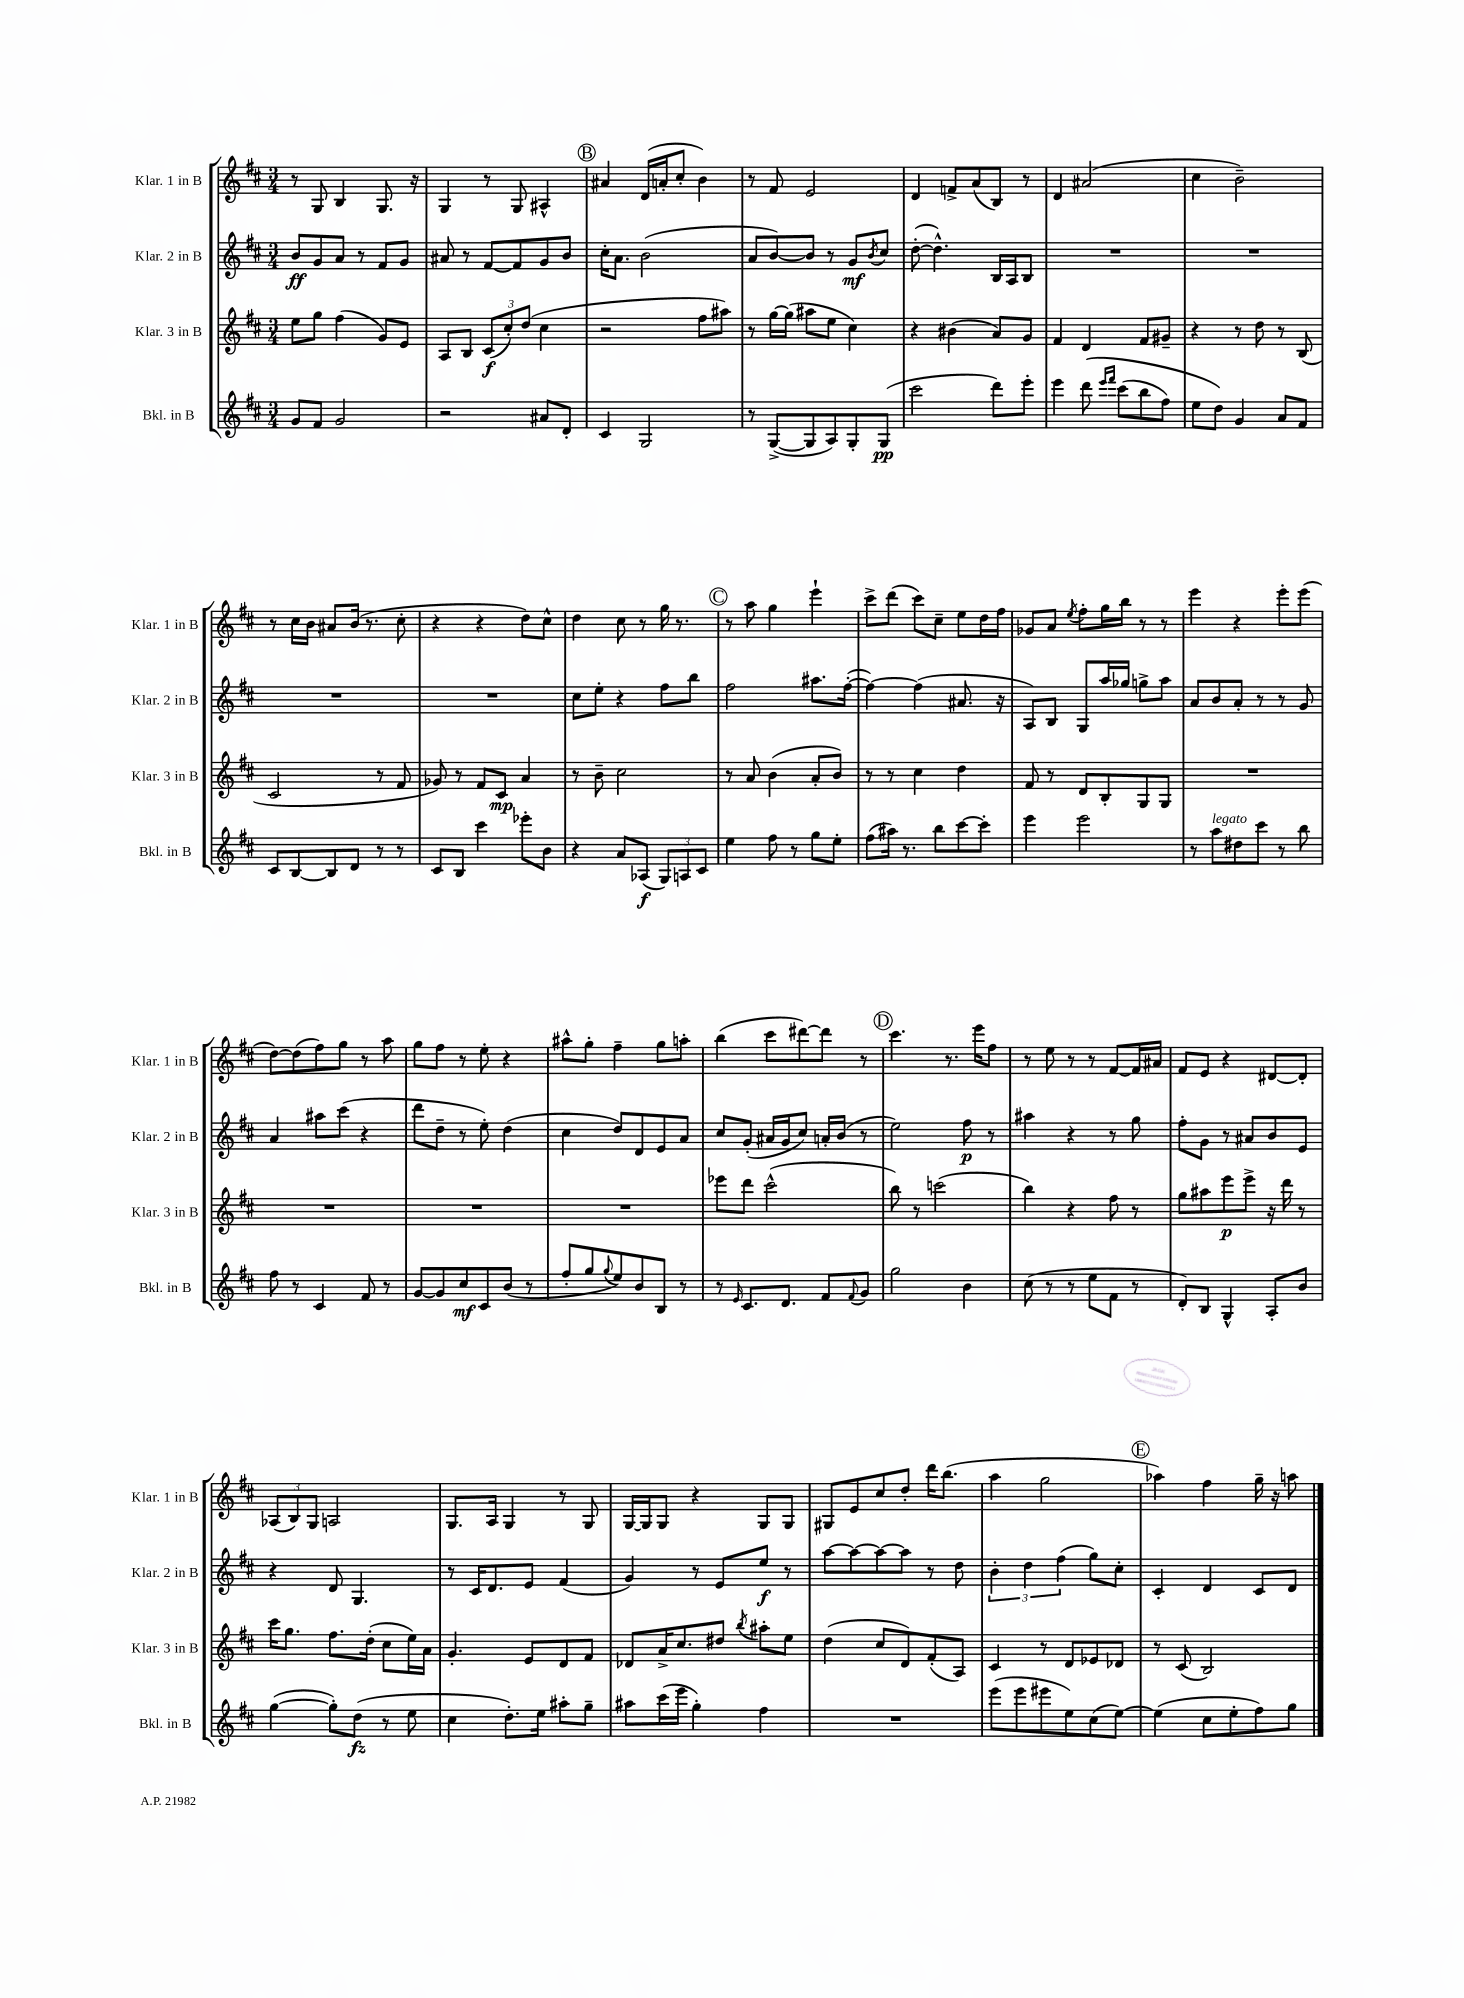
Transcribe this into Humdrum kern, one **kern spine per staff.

**kern	**dynam	**kern	**dynam	**kern	**dynam	**kern
*part4	*part4	*part3	*part3	*part2	*part2	*part1
*staff4	*staff4	*staff3	*staff3	*staff2	*staff2	*staff1
*I"Bkl. in B	*	*I"Klar. 3 in B	*	*I"Klar. 2 in B	*	*I"Klar. 1 in B
*I'Bkl. in B	*	*I'Klar. 3 in B	*	*I'Klar. 2 in B	*	*I'Klar. 1 in B
*clefG2	*	*clefG2	*	*clefG2	*	*clefG2
*k[f#c#]	*	*k[f#c#]	*	*k[f#c#]	*	*k[f#c#]
*M3/4	*	*M3/4	*	*M3/4	*	*M3/4
=135	=135	=135	=135	=135	=135	=135
8g/L	.	8ee\L	.	8b/L	ff	8r
8f#/J	.	8gg\J	.	8g/	.	8G/
2g/	.	(4ff#\	.	8a/J	.	4B/
.	.	.	.	8r	.	.
.	.	8g/L)	.	8f#/L	.	8.G/
.	.	8e/J	.	8g/J	.	.
.	.	.	.	.	.	16r
=136	=136	=136	=136	=136	=136	=136
2r	.	8A/L	.	8a#X/	.	4G/
.	.	8B/J	.	8r	.	.
.	.	(12c#/L	f	[8f#/L	.	8r
.	.	12cc#'/)	.	.	.	.
.	.	.	.	8f#/]	.	8G/
.	.	(12dd/J	.	.	.	.
8a#X/L	.	4cc#\	.	8g/	.	4A#X^^/
8d'/J	.	.	.	8b/J	.	.
!!LO:REH:place=s1:t=B
=137	=137	=137	=137	=137	=137	=137
4c#/	.	2r	.	16cc#'\KL	.	4a#X/
.	.	.	.	8.a\J	.	.
2G/	.	.	.	(2b\	.	(16d/LL
.	.	.	.	.	.	16an'/J
.	.	.	.	.	.	8cc#'/J
.	.	8ff#\L	.	.	.	4b\)
.	.	8aa#X\J)	.	.	.	.
=138	=138	=138	=138	=138	=138	=138
8r	.	8r	.	8a/L	.	8r
([8G^/L	.	[16gg\LL	.	[8b/)	.	8f#/
.	.	(16gg\JJ]	.	.	.	.
8G/]	.	8aa#X\L	.	8b/J]	.	2e/
8A/)	.	8ee\J	.	8r	.	.
8G'/	.	4cc#\)	.	8g/L	mf	.
.	.	.	.	8qb/	.	.
(8G/J	pp	.	.	8cc#/J	.	.
=139	=139	=139	=139	=139	=139	=139
2ccc#\	.	4r	.	([8dd'\	.	4d/
.	.	.	.	4.dd^^\])	.	.
.	.	(4b#X\	.	.	.	8fn^/L
.	.	.	.	.	.	(8a/
8ddd\L)	.	8a/L)	.	16B/LL	.	8B/J)
.	.	.	.	16A/J	.	.
8eee'\J	.	8g/J	.	8B/J	.	8r
=140	=140	=140	=140	=140	=140	=140
4eee\	.	4f#/	.	2.r	.	4d/
(8ddd\	.	4d/	.	.	.	(2a#X/
16qqeee/LL	.	.	.	.	.	.
16qqfff#/JJ	.	.	.	.	.	.
(8ccc#\L	.	.	.	.	.	.
8bb\	.	8f#/L	.	.	.	.
8ff#\J)	.	8g#X~/J	.	.	.	.
=141	=141	=141	=141	=141	=141	=141
8ee\L	.	4r	.	2.r	.	4cc#\
8dd\J)	.	.	.	.	.	.
4g/	.	8r	.	.	.	2b~\)
.	.	8dd\	.	.	.	.
8a/L	.	8r	.	.	.	.
8f#/J	.	(8B/	.	.	.	.
!!LO:LB:g=z
=142	=142	=142	=142	=142	=142	=142
8c#/L	.	2c#/	.	2.r	.	8r
[8B/	.	.	.	.	.	16cc#\LL
.	.	.	.	.	.	16b\JJ
8B/]	.	.	.	.	.	8a#X/L
8d/J	.	.	.	.	.	(16b/Jk
.	.	.	.	.	.	8.r
8r	.	8r	.	.	.	.
8r	.	8f#/	.	.	.	8cc#'\
=143	=143	=143	=143	=143	=143	=143
8c#/L	.	8g-X/)	.	2.r	.	4r
8B/J	.	8r	.	.	.	.
4ccc#\	.	8f#/L	.	.	.	4r
.	.	8c#/J	mp	.	.	.
8eee-X'\L	.	4a/	.	.	.	8dd\L)
8b\J	.	.	.	.	.	8cc#^^\J
=144	=144	=144	=144	=144	=144	=144
4r	.	8r	.	8cc#\L	.	4dd\
.	.	8b~\	.	8ee'\J	.	.
8a/L	.	2cc#\	.	4r	.	8cc#\
(8A-X/J	f	.	.	.	.	8r
12G/L)	.	.	.	8ff#\L	.	16gg\
.	.	.	.	.	.	8.r
12An/	.	.	.	.	.	.
.	.	.	.	8bb\J	.	.
12c#/J	.	.	.	.	.	.
!!LO:REH:place=s1:t=C
=145	=145	=145	=145	=145	=145	=145
4ee\	.	8r	.	2ff#\	.	8r
.	.	8a/	.	.	.	8aa\
8ff#\	.	(4b\	.	.	.	4gg\
8r	.	.	.	.	.	.
8gg\L	.	8a'/L	.	8.aa#X\L	.	4eee`\
8ee'\J	.	8b/J)	.	.	.	.
.	.	.	.	([16ff#'\Jk	.	.
=146	=146	=146	=146	=146	=146	=146
(8ff#\L	.	8r	.	4ff#\_)	.	8ccc#^\L
16aa#X\Jk)	.	8r	.	.	.	(8ddd\J
8.r	.	.	.	.	.	.
.	.	4cc#\	.	(4ff#\]	.	8ccc#\L)
8bb\L	.	.	.	.	.	8cc#~\J
[8ccc#\	.	4dd\	.	8.a#X/	.	8ee\L
8ccc#'\J]	.	.	.	.	.	16dd\L
.	.	.	.	16r	.	16ff#\JJ
=147	=147	=147	=147	=147	=147	=147
4eee\	.	8f#/	.	8A/L)	.	8g-X/L
.	.	8r	.	8B/J	.	8a/J
.	.	.	.	.	.	8qee/
2eee\	.	8d/L	.	8G/L	.	8ff#'\L
.	.	8B'/	.	16aa/L	.	16gg\L
.	.	.	.	16gg-X/JJ	.	16bb\JJ
.	.	8G/	.	8ggn^\L	.	8r
.	.	8G/J	.	8aa\J	.	8r
=148	=148	=148	=148	=148	=148	=148
8r	.	2.r	.	8a/L	.	4eee\
!LO:TX:a:i:t=legato	!	!	!	!	!	!
8aa\L	.	.	.	8b/	.	.
8dd#X\	.	.	.	8a'/J	.	4r
8ccc#\J	.	.	.	8r	.	.
8r	.	.	.	8r	.	8eee'\L
8bb\	.	.	.	8g/	.	(8eee\J
!!LO:LB:g=z
=149	=149	=149	=149	=149	=149	=149
8ff#\	.	2.r	.	4a/	.	[8dd\L)
8r	.	.	.	.	.	(8dd\]
4c#/	.	.	.	8aa#X\L	.	8ff#\)
.	.	.	.	(8ccc#\J	.	8gg\J
8f#/	.	.	.	4r	.	8r
8r	.	.	.	.	.	8aa\
=150	=150	=150	=150	=150	=150	=150
[8g/L	.	2.r	.	8ddd\L	.	8gg\L
8g/]	.	.	.	8dd~\J	.	8ff#\J
8cc#/	mf	.	.	8r	.	8r
8c#/	.	.	.	8ee'\)	.	8ee'\
(8b/J	.	.	.	(4dd\	.	4r
8r	.	.	.	.	.	.
=151	=151	=151	=151	=151	=151	=151
8ff#'/L	.	2.r	.	4cc#\	.	8aa#X^^\L
8gg/	.	.	.	.	.	8gg'\J
8qqgg/	.	.	.	.	.	.
8ee/)	.	.	.	8dd/L)	.	4ff#~\
8b/	.	.	.	8d/	.	.
8B/J	.	.	.	8e/	.	8gg\L
8r	.	.	.	8a/J	.	8aan'\J
=152	=152	=152	=152	=152	=152	=152
8r	.	8eee-X\L	.	8cc#/L	.	(4bb\
16qqe/	.	.	.	.	.	.
8.c#/L	.	8ddd\J	.	(8g'/J	.	.
.	.	(2ccc#^^\	.	16a#X/LL	.	8ccc#\L
8.d/J	.	.	.	16g/J	.	.
.	.	.	.	8cc#/J)	.	[8ddd#X\)
8f#/L	.	.	.	16an'/LL	.	8ddd#\J]
.	.	.	.	(16b/JJ	.	.
8qqf#/	.	.	.	.	.	.
8g/J	.	.	.	8r	.	8r
!!LO:REH:place=s1:t=D
=153	=153	=153	=153	=153	=153	=153
2gg\	.	8bb\)	.	2ee\)	.	4.ccc#\
.	.	8r	.	.	.	.
.	.	(2cccn\	.	.	.	.
.	.	.	.	.	.	8.r
4b\	.	.	.	8ff#\	p	.
.	.	.	.	.	.	16eee\KL
.	.	.	.	8r	.	8ff#\J
=154	=154	=154	=154	=154	=154	=154
(8cc#\	.	4bb\)	.	4aa#X\	.	8r
8r	.	.	.	.	.	8ee\
8r	.	4r	.	4r	.	8r
8ee\L	.	.	.	.	.	8r
8f#\J	.	8ff#\	.	8r	.	[8f#/L
8r	.	8r	.	8gg\	.	16f#/L]
.	.	.	.	.	.	16a#X/JJ
=155	=155	=155	=155	=155	=155	=155
8d'/L)	.	8gg\L	.	8ff#'\L	.	8f#/L
8B/J	.	8aa#X\	.	8g\J	.	8e/J
4G^^/	.	8eee\	p	8r	.	4r
.	.	8eee^\J	.	8a#X/L	.	.
8A'/L	.	16r	.	8b/	.	[8d#X/L
.	.	16ddd\	.	.	.	.
8b/J	.	8r	.	8e/J	.	8d#'/J]
!!LO:LB:g=z
=156	=156	=156	=156	=156	=156	=156
([4gg\	.	16ccc#\KL	.	4r	.	(12A-X/L
.	.	8.gg\J	.	.	.	.
.	.	.	.	.	.	12B/)
.	.	.	.	.	.	12G/J
8gg'\L])	.	8.ff#\L	.	8d/	.	2An/
(8dd\J	fz	.	.	4.G/	.	.
.	.	(16dd'\Jk	.	.	.	.
8r	.	8cc#\L	.	.	.	.
8ee\	.	16ee\L)	.	.	.	.
.	.	16a\JJ	.	.	.	.
=157	=157	=157	=157	=157	=157	=157
4cc#\	.	4.g'/	.	8r	.	8.G/L
.	.	.	.	16c#/KL	.	.
.	.	.	.	8.d/	.	16A/Jk
8.dd'\L)	.	.	.	.	.	4G/
.	.	8e/L	.	8e/J	.	.
16ee\Jk	.	.	.	.	.	.
8aa#X'\L	.	8d/	.	(4f#/	.	8r
8gg~\J	.	8f#/J	.	.	.	8G/
=158	=158	=158	=158	=158	=158	=158
8aa#X\L	.	8d-X/L	.	4g/)	.	[16G/LL
.	.	.	.	.	.	16G/J]
(16ccc#\L	.	16a^/K	.	.	.	8G/J
16eee\JJ	.	8.cc#/	.	.	.	.
4gg'\)	.	.	.	8r	.	4r
.	.	8dd#X/J	.	8e/L	.	.
.	.	8qbb/	.	.	.	.
4ff#\	.	8aa#X'\L	.	8ee/J	f	8G/L
.	.	8ee\J	.	8r	.	8G/J
=159	=159	=159	=159	=159	=159	=159
2.r	.	(4dd\	.	[8aa\L	.	8G#X/L
.	.	.	.	8aa\_	.	8e/
.	.	8cc#/L	.	8aa\_	.	8cc#/
.	.	8d/)	.	8aa\J]	.	8dd'/J
.	.	(8f#'/	.	8r	.	16ddd\KL
.	.	.	.	.	.	(8.bb\J
.	.	8A/J)	.	8dd\	.	.
=160	=160	=160	=160	=160	=160	=160
(8eee\L	.	4c#/	.	6b'\	.	4aa\
8eee\	.	.	.	.	.	.
.	.	.	.	6dd\	.	.
8eee#X\	.	8r	.	.	.	2gg\
.	.	.	.	(6ff#\	.	.
8ee\)	.	8d/L	.	.	.	.
(8cc#\	.	8e-X/	.	8gg\L)	.	.
[8ee\J)	.	8d-X/J	.	8cc#'\J	.	.
!!LO:REH:place=s1:t=E
=161	=161	=161	=161	=161	=161	=161
(4ee\]	.	8r	.	4c#'/	.	4aa-X\)
.	.	(8c#/	.	.	.	.
8cc#\L	.	2B/)	.	4d/	.	4ff#\
8ee'\	.	.	.	.	.	.
8ff#\)	.	.	.	8c#/L	.	16gg~\
.	.	.	.	.	.	16r
8gg\J	.	.	.	8d/J	.	8aan\
==	==	==	==	==	==	==
*-	*-	*-	*-	*-	*-	*-
